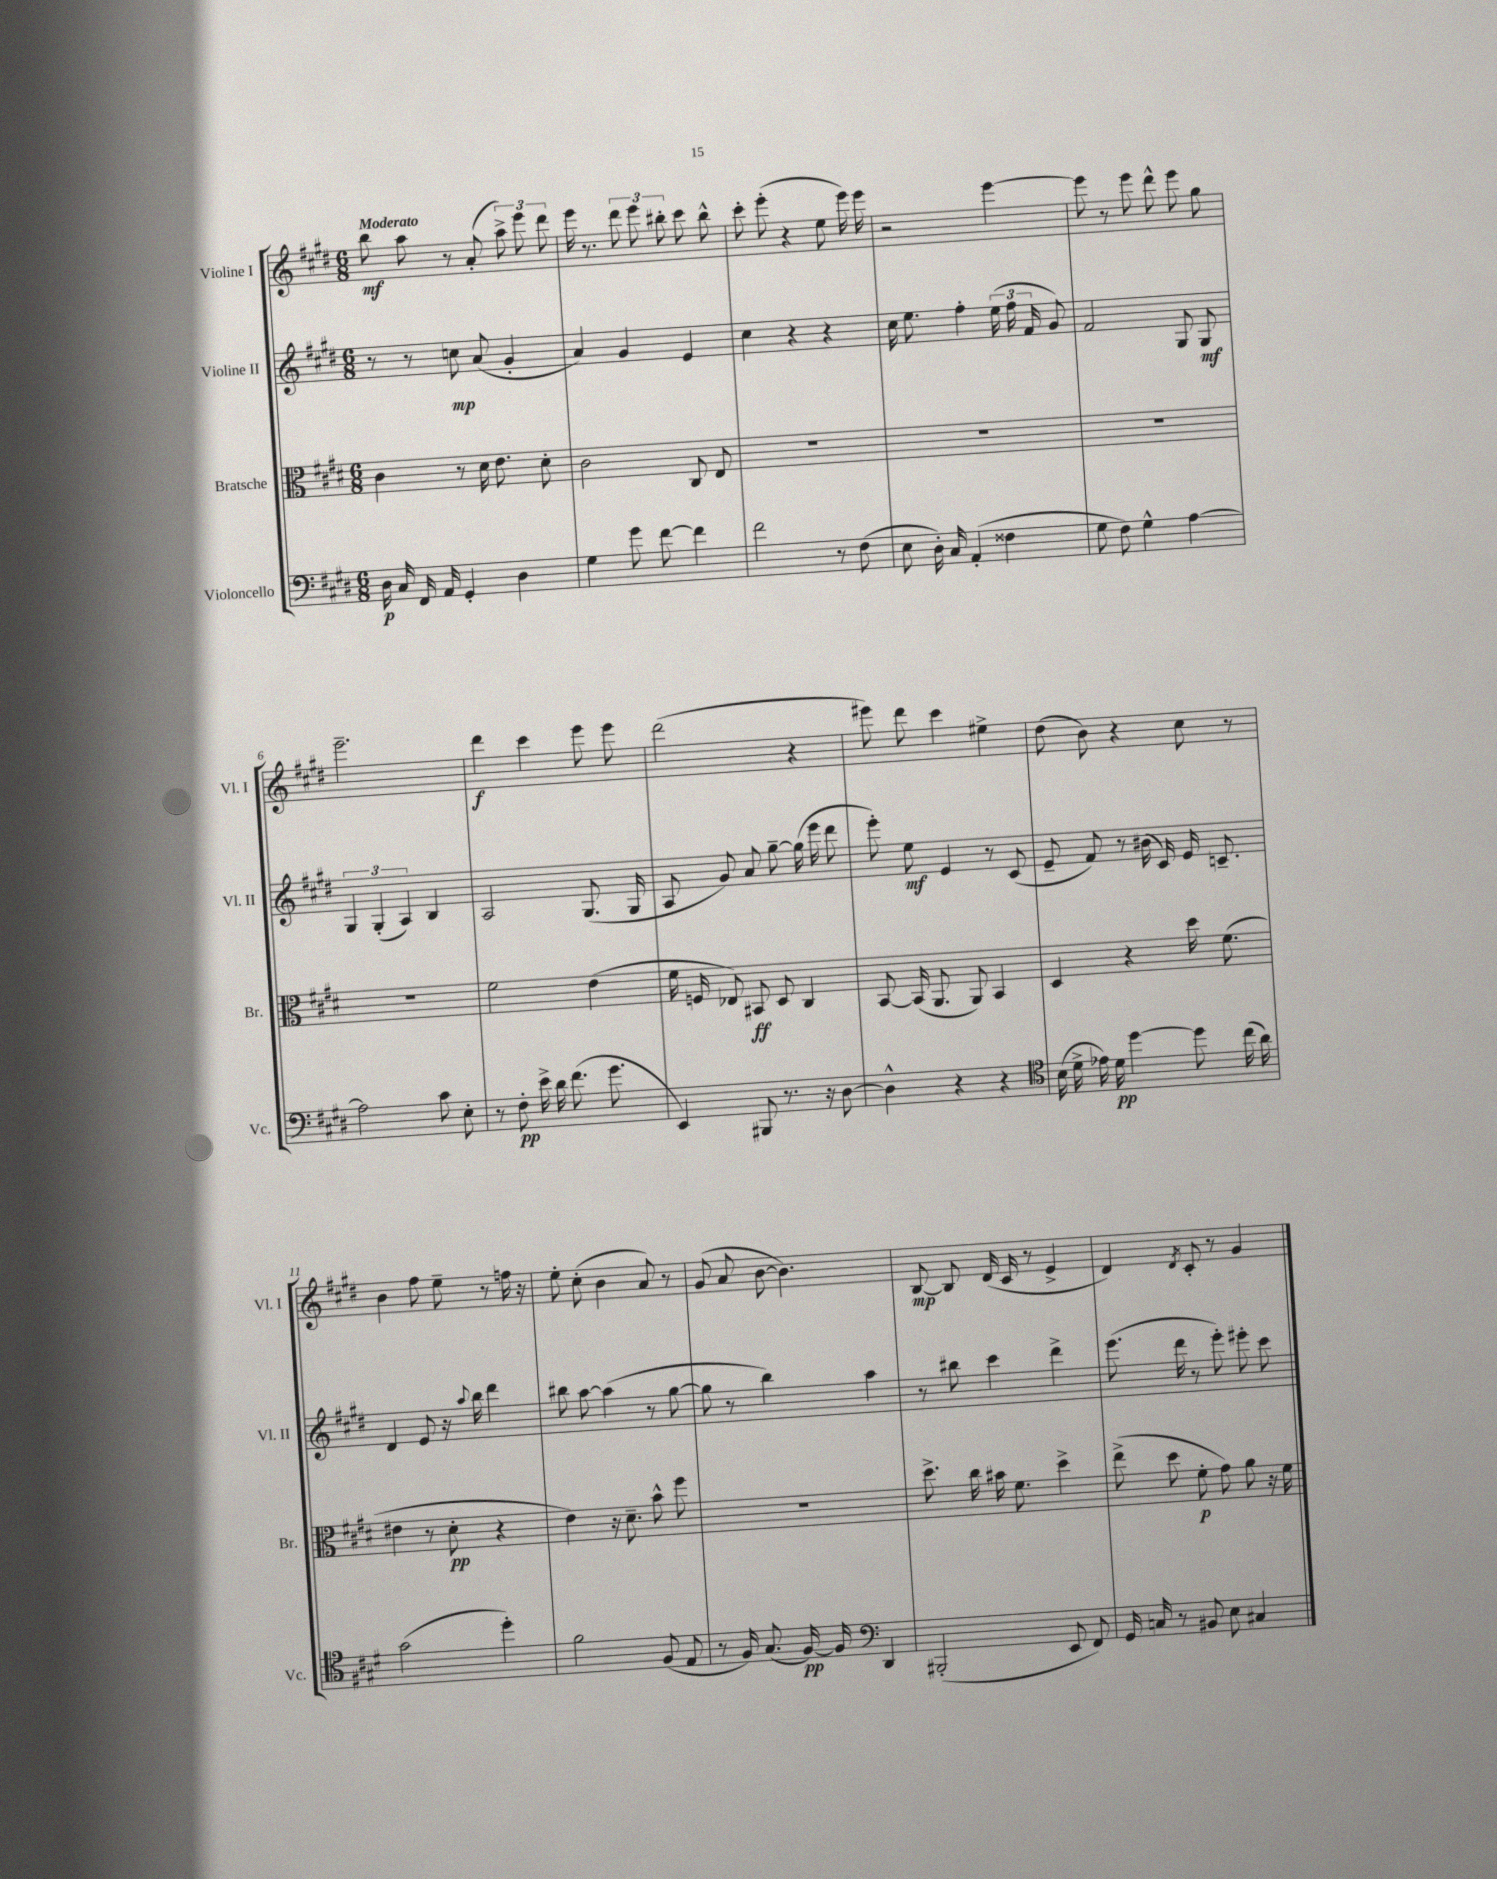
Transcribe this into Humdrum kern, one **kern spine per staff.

**kern	**dynam	**kern	**dynam	**kern	**dynam	**kern	**dynam
*part4	*part4	*part3	*part3	*part2	*part2	*part1	*part1
*staff4	*staff4	*staff3	*staff3	*staff2	*staff2	*staff1	*staff1
*I"Violoncello	*	*I"Bratsche	*	*I"Violine II	*	*I"Violine I	*
*I'Vc.	*	*I'Br.	*	*I'Vl. II	*	*I'Vl. I	*
*clefF4	*	*clefC3	*	*clefG2	*	*clefG2	*
*k[f#c#g#d#]	*	*k[f#c#g#d#]	*	*k[f#c#g#d#]	*	*k[f#c#g#d#]	*
*M6/8	*	*M6/8	*	*M6/8	*	*M6/8	*
=1	=1	=1	=1	=1	=1	=1	=1
!	!	!	!	!	!	!LO:TX:a:B:t=Moderato	!
16D#\	p	4c#\	.	8r	.	8bb\	mf
16C#/	.	.	.	.	.	.	.
16FF#/	.	.	.	8r	.	8aa\	.
16AA/	.	.	.	.	.	.	.
4GG#'/	.	8r	.	8ccn\	mp	8r	.
.	.	16d#\	.	(8a/	.	(8a'/	.
.	.	8.e\	.	.	.	.	.
4D#\	.	.	.	4g#'/	.	12aa^\)	.
.	.	.	.	.	.	12eee\	.
.	.	8d#'\	.	.	.	.	.
.	.	.	.	.	.	12ddd#\	.
=2	=2	=2	=2	=2	=2	=2	=2
4G#\	.	2c#\	.	4a/)	.	16eee\	.
.	.	.	.	.	.	8.r	.
8g#\	.	.	.	4g#/	.	12ddd#\	.
.	.	.	.	.	.	12eee\	.
[8f#\	.	.	.	.	.	.	.
.	.	.	.	.	.	12bb#X'\	.
4f#\]	.	8C#/	.	4e/	.	8ccc#\	.
.	.	8E/	.	.	.	8bb#^^\	.
=3	=3	=3	=3	=3	=3	=3	=3
2f#\	.	2.r	.	4cc#\	.	8ccc#'\	.
.	.	.	.	.	.	(8eee'\	.
.	.	.	.	4r	.	4r	.
8r	.	.	.	4r	.	8ee\	.
(8F#\	.	.	.	.	.	16eee\)	.
.	.	.	.	.	.	16eee\	.
=4	=4	=4	=4	=4	=4	=4	=4
8E\	.	2.r	.	16cc#\	.	2r	.
.	.	.	.	8.ee\	.	.	.
16D#'\)	.	.	.	.	.	.	.
16C#/	.	.	.	.	.	.	.
(4AA'/	.	.	.	4ff#'\	.	.	.
4F##X\	.	.	.	(24ee\	.	[4eee\	.
.	.	.	.	24ff#\	.	.	.
.	.	.	.	24f#/	.	.	.
.	.	.	.	8g#/)	.	.	.
=5	=5	=5	=5	=5	=5	=5	=5
8G#\	.	2.r	.	2f#/	.	8eee\]	.
8F#\)	.	.	.	.	.	8r	.
4G#^^\	.	.	.	.	.	8eee\	.
.	.	.	.	.	.	8ddd#^^\	.
[4A\	.	.	.	8G#/	.	8eee\	.
.	.	.	.	8G#/	mf	8gg#\	.
!!LO:LB:g=z
=6	=6	=6	=6	=6	=6	=6	=6
2A\]	.	2.r	.	6G#/	.	2.eee~\	.
.	.	.	.	(6G#'/	.	.	.
.	.	.	.	6A/)	.	.	.
8c#\	.	.	.	4B/	.	.	.
8E'\	.	.	.	.	.	.	.
=7	=7	=7	=7	=7	=7	=7	=7
8r	.	2f#\	.	2A/	.	4ddd#\	f
8F#'\	pp	.	.	.	.	.	.
16e^\	.	.	.	.	.	4ccc#\	.
16d#\	.	.	.	.	.	.	.
(8.f#\	.	.	.	.	.	.	.
.	.	(4e\	.	(8.G#/	.	8eee\	.
8.g#\	.	.	.	.	.	.	.
.	.	.	.	.	.	8eee\	.
.	.	.	.	16G#/	.	.	.
=8	=8	=8	=8	=8	=8	=8	=8
4EE/)	.	16f#\	.	8A/	.	(2ddd#\	.
.	.	16Fn/	.	.	.	.	.
.	.	8E-X/)	.	8g#/)	.	.	.
8BBB#X/	.	8BB#X/	ff	8a/	.	.	.
8.r	.	8D#/	.	[8gg#~\	.	.	.
.	.	4C#/	.	(16gg#\]	.	4r	.
16r	.	.	.	16eee\	.	.	.
[8D#\	.	.	.	8ddd#\	.	.	.
=9	=9	=9	=9	=9	=9	=9	=9
4D#^^\]	.	[8BB/	.	8eee'\)	.	8eee#X\)	.
.	.	(16BB/]	.	8ee\	mf	8ddd#\	.
.	.	8.AA/	.	.	.	.	.
4r	.	.	.	4e/	.	4ccc#\	.
.	.	8AA/)	.	.	.	.	.
4r	.	4BB/	.	8r	.	4ee#X^\	.
.	.	.	.	(8c#/	.	.	.
=10	=10	=10	=10	=10	=10	=10	=10
*clefC4	*	*	*	*	*	*	*
(16B\	.	4D#/	.	8e~/	.	(8dd#\	.
16d#^\	.	.	.	.	.	.	.
16e-X\)	.	.	.	8f#/)	.	8b\)	.
16d#\	pp	.	.	.	.	.	.
[4dd#\	.	4r	.	8r	.	4r	.
.	.	.	.	(16b#X\	.	.	.
.	.	.	.	16c#/)	.	.	.
8dd#\]	.	16dd#\	.	16e/	.	8cc#\	.
.	.	(8.f#\	.	8.cn~/	.	.	.
(16cc#\	.	.	.	.	.	8r	.
16a\)	.	.	.	.	.	.	.
!!LO:LB:g=z
=11	=11	=11	=11	=11	=11	=11	=11
(2g#\	.	4e#X\	.	4d#/	.	4b\	.
.	.	8r	.	8e/	.	8ff#\	.
.	.	8d#'\	pp	16r	.	8ee~\	.
.	.	.	.	8qqaa/	.	.	.
.	.	.	.	16bb\	.	.	.
4dd#'\)	.	4r	.	4ddd#\	.	8r	.
.	.	.	.	.	.	16ffn\	.
.	.	.	.	.	.	16r	.
=12	=12	=12	=12	=12	=12	=12	=12
2f#\	.	4e\)	.	8bb#X\	.	8ee'\	.
.	.	.	.	[8aa\	.	(8cc#'\	.
.	.	16r	.	(4aa\]	.	4b\	.
.	.	8.d#~\	.	.	.	.	.
(8F#/	.	8b^^\	.	8r	.	8a/)	.
8E/	.	8ff#\	.	[8gg#\	.	8r	.
=13	=13	=13	=13	=13	=13	=13	=13
8r	.	2.r	.	8gg#\]	.	(8g#/	.
16F#/)	.	.	.	8r	.	8a/	.
(8.G#/	.	.	.	.	.	.	.
.	.	.	.	4bb\)	.	[8b\	.
[16F#/)	pp	.	.	.	.	4.b\])	.
16F#/]	.	.	.	.	.	.	.
*clefF4	*	*	*	*	*	*	*
4DD#/	.	.	.	4aa\	.	.	.
=14	=14	=14	=14	=14	=14	=14	=14
(2BBB#X'/	.	8.dd#^\	.	8r	.	[8B/	mp
.	.	.	.	8bb#X\	.	8B/]	.
.	.	16cc#\	.	.	.	.	.
.	.	16b#X\	.	4ccc#\	.	(16d#/	.
.	.	8.f#\	.	.	.	16c#/	.
.	.	.	.	.	.	8r	.
8EE/	.	4dd#^\	.	4ddd#^\	.	4e^/	.
8FF#/)	.	.	.	.	.	.	.
=15	=15	=15	=15	=15	=15	=15	=15
16GG#/	.	(8ee^\	.	(8.eee\	.	4d#/)	.
16Cn/	.	.	.	.	.	.	.
8r	.	8dd#\	.	.	.	.	.
.	.	.	.	16ddd#\	.	.	.
.	.	.	.	.	.	8qd#/	.
8BB#X/	.	8f#'\	p	8r	.	8c#'/	.
8E\	.	8g#\)	.	8eee'\)	.	8r	.
4C#X/	.	8a\	.	8eee#X'\	.	4g#/	.
.	.	16r	.	8ccc#\	.	.	.
.	.	16f#\	.	.	.	.	.
==	==	==	==	==	==	==	==
*-	*-	*-	*-	*-	*-	*-	*-
